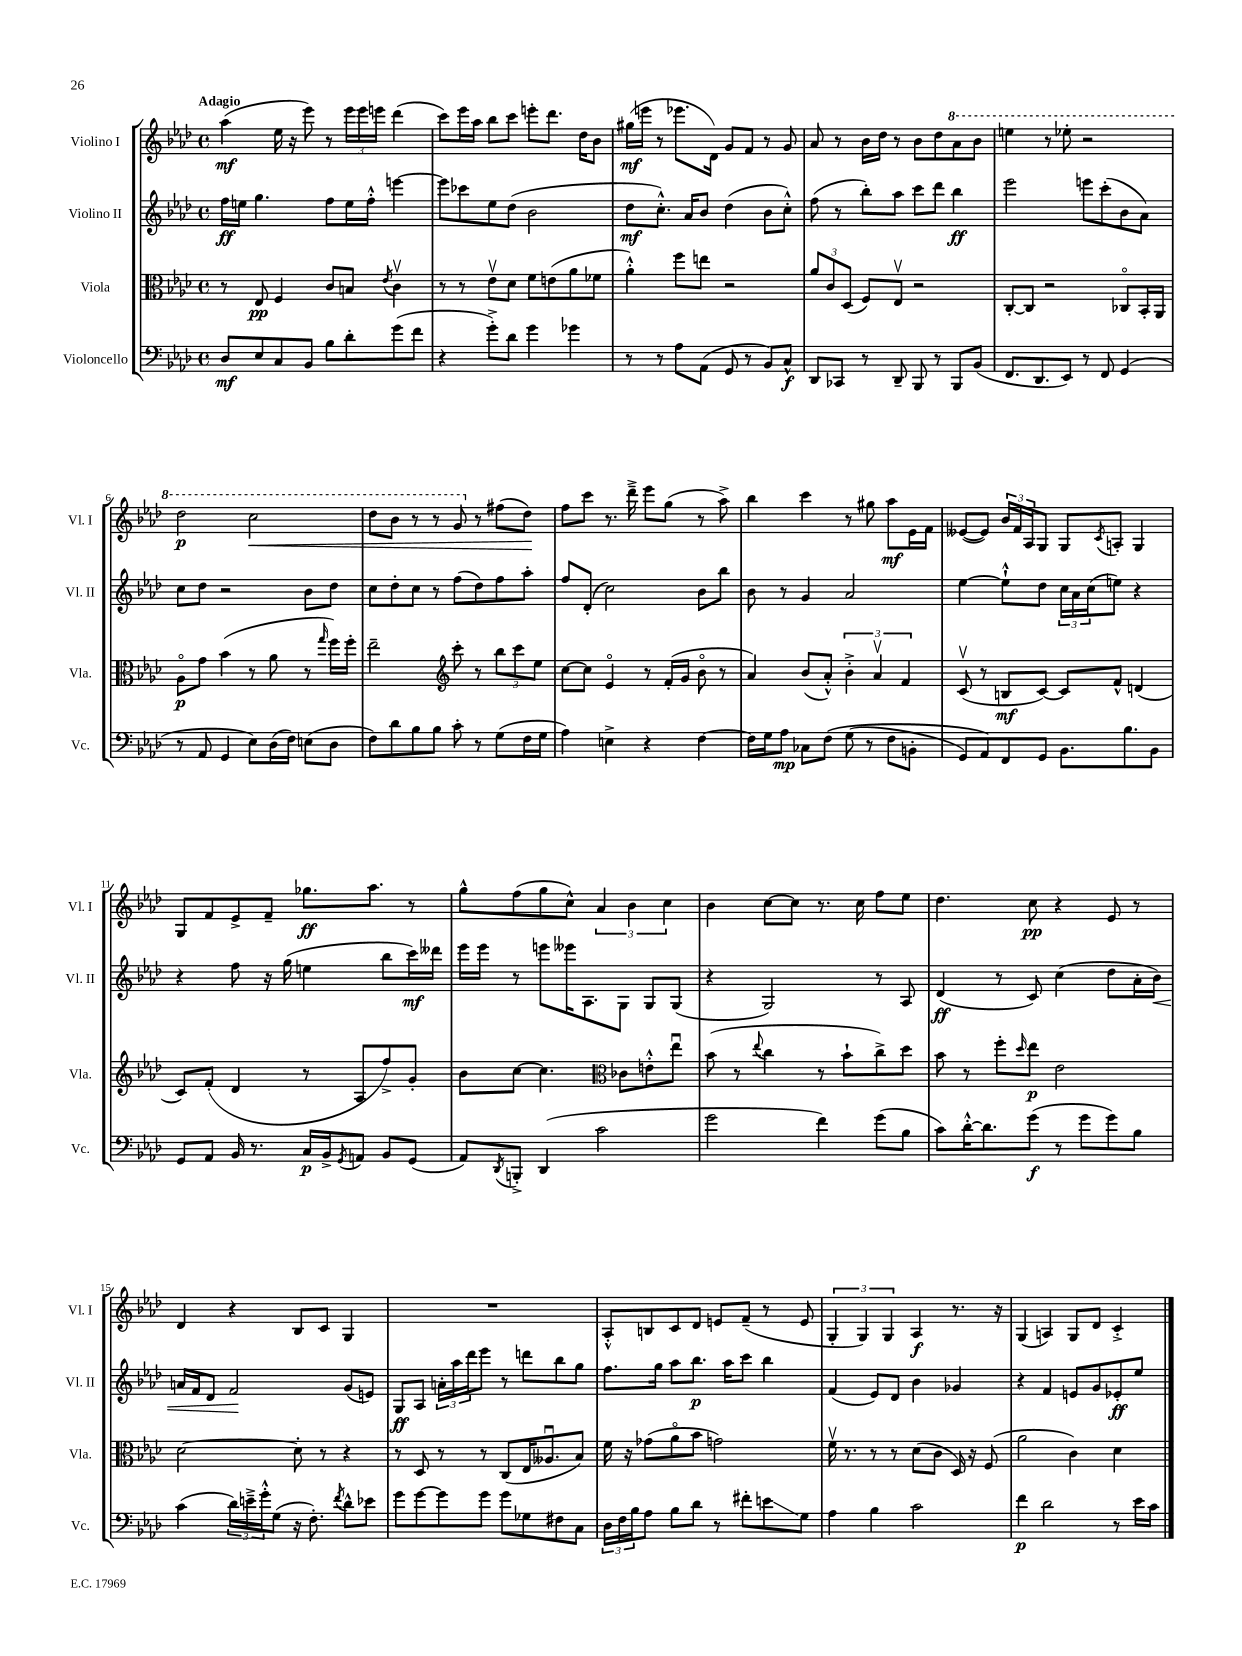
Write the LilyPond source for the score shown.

<<
\new StaffGroup <<
\new Staff = "s0" \with { instrumentName = "Violino I" shortInstrumentName = "Vl. I" } {
    \clef treble \key aes \major \defaultTimeSignature \time 4/4 \tempo "Adagio"
    aes''4\mf( ees''16 r16 ees'''8) r8 \tuplet 3/2 { ees'''16 ees'''16 e'''16 } des'''4( |
    c'''8) ees'''16 aes''16 bes''8 c'''8 e'''8-. des'''8. des''16 bes'8 |
    gis''16\mf( e'''16 r8 ees'''8. des'16) g'8 f'8 r8 g'8 |
    aes'8 r8 bes'16 des''16 r8 bes'8 des''8 \ottava #1 aes''8 bes''8 |
    e'''4 r8 ees'''8-. r2 |
    des'''2\p c'''2\< |
    des'''8 bes''8 r8 r8 g''8 \ottava #0 r8 fis''8( des''8\!) |
    f''8 c'''8 r8. des'''16---> ees'''8 g''8( r8 aes''8->) |
    bes''4 c'''4 r8 gis''8 aes''8\mf ees'16 f'16 |
    eeses'8~( eeses'8) \tuplet 3/2 { bes'16 f'16 aes16 } g8 g8 \acciaccatura { c'8 } a8-. g4 |
    g8 f'8 ees'8-> f'8-- ges''8.\ff aes''8. r8 |
    g''8-^ f''8( g''8 c''8-^) \tuplet 3/2 { aes'4 bes'4 c''4 } |
    bes'4 c''8~ c''8 r8. c''16 f''8 ees''8 |
    des''4. c''8\pp r4 ees'8 r8 |
    des'4 r4 bes8 c'8 g4 |
    R1 |
    aes8-.-^ b8 c'8 des'8 e'8 f'8--( r8 e'8 |
    \tuplet 3/2 { g4-. g4) g4 } aes4\f r8. r16 |
    g4( a4) g8 des'8 c'4-.-> \bar "|." |
}
\new Staff = "s1" \with { instrumentName = "Violino II" shortInstrumentName = "Vl. II" } {
    \clef treble \key aes \major \defaultTimeSignature \time 4/4
    f''16\ff e''16 g''4. f''8 e''16 f''16-.-^ e'''4~ |
    e'''8 ces'''8 ees''8 des''8( bes'2 |
    des''8\mf c''8.-.-^) aes'16 bes'8 des''4( bes'8 c''8-.-^) |
    f''8( r8 bes''8-.) aes''8 c'''8 des'''8 bes''4\ff |
    ees'''2 e'''8 c'''8-.( bes'8 aes'8) |
    c''8 des''8 r2 bes'8 des''8 |
    c''8 des''8-. c''8 r8 f''8( des''8) f''8 aes''8-. |
    f''8 des'8-.( c''2) bes'8 bes''8 |
    bes'8 r8 g'4 aes'2 |
    ees''4~ ees''8-!-^ des''8 \tuplet 3/2 { c''16 aes'16 c''16( } e''8) r4 |
    r4 f''8 r16 g''16( e''4 bes''8 c'''16\mf) deses'''16 |
    ees'''16 ees'''16 r8 e'''8 eeses'''16 aes8. g8 g8 g8( |
    r4 g2) r8 aes8 |
    des'4\ff( r8 c'8) c''4( des''8 aes'16-. bes'16\<) |
    a'16 f'16 des'8 f'2\! g'8( e'8) |
    g8\ff aes8 \tuplet 3/2 { a'16-. aes''16 des'''16 } ees'''8 r8 d'''8 bes''8 g''8 |
    f''8. g''16 aes''8 bes''8.\p aes''16 c'''8 bes''4 |
    f'4( ees'8) des'8 bes'4 ges'4 |
    r4 f'4 e'8 g'8 ees'8-.\ff ees''8 \bar "|." |
}
\new Staff = "s2" \with { instrumentName = "Viola" shortInstrumentName = "Vla." } {
    \clef alto \key aes \major \defaultTimeSignature \time 4/4
    r8 ees8\pp f4 c'8 b8 \acciaccatura { ees'8 } c'4\upbow |
    r8 r8 ees'8\upbow des'8 f'8 e'8( aes'8 fes'8 |
    aes'4-.-^) f''8 e''8 r2 |
    \tuplet 3/2 { aes'8 c'8 des8( } f8) ees8\upbow r2 |
    c8~-. c8 r2 ces8\flageolet bes,16-. aes,16 |
    aes8\flageolet\p g'8 bes'4( r8 aes'8 r8 \grace { g''16 } f''16) f''16-. |
    ees''2-- \clef treble c'''8-. r8 \tuplet 3/2 { bes''8 c'''8 ees''8 } |
    c''8~ c''8 ees'4\flageolet r8 f'16-.( g'16 bes'8\flageolet r8 |
    aes'4) bes'8( aes'8-.-^) \tuplet 3/2 { bes'4-.-> aes'4\upbow f'4 } |
    c'8\upbow( r8 b8\mf c'8~) c'8 f'8-^ d'4( |
    c'8) f'8-.( des'4 r8 aes8 f''8->) g'8-. |
    bes'8 c''8~ c''4. \clef alto ces'8 e'8-.-^ ees''8\downbow |
    bes'8( r8 \appoggiatura { ees''8 } c''4 r8 bes'8-! c''8->) des''8 |
    bes'8 r8 f''8-. \grace { des''16 } ees''8\p ees'2 |
    des'2~ des'8-. r8 r4 |
    r8 des8 r8 r8 c8( ees16 aeses8.\downbow bes8) |
    f'16 r16 ges'8( aes'8\flageolet bes'8 g'2) |
    f'16\upbow r8. r8 r8 des'8( c'8 des16) r16 f8( |
    aes'2 c'4) des'4 \bar "|." |
}
\new Staff = "s3" \with { instrumentName = "Violoncello" shortInstrumentName = "Vc." } {
    \clef bass \key aes \major \defaultTimeSignature \time 4/4
    des8\mf ees8 c8 bes,8 bes8 des'8-. g'8( f'8 |
    r4 g'8-.->) des'8 g'4 ges'4 |
    r8 r8 aes8 aes,8( g,8 r8 bes,8) c8-^\f |
    des,8 ces,8 r8 des,8-- bes,,8 r8 bes,,8 bes,8( |
    f,8. des,8. ees,8) r8 f,8 g,4( |
    r8 aes,8 g,4 ees8) des16( f16) e8( des8 |
    f8) des'8 bes8 bes8 c'8-. r8 g8( f16 g16 |
    aes4) e4-> r4 f4~ |
    f16 g16 aes8\mp ces8 f8\( g8( r8 f8 b,8-. |
    g,8) aes,8\) f,8 g,8 bes,8. bes8. bes,8 |
    g,8 aes,8 bes,16 r8. c16\p bes,16-> \acciaccatura { g,8 } a,8 bes,8 g,8( |
    aes,8) \acciaccatura { des,8 } b,,8-.-> des,4( c'2 |
    g'2 f'4) g'8( bes8 |
    c'8) des'16~-.-^ des'8. g'8\f( r8 g'8 g'8) bes8 |
    c'4( \tuplet 3/2 { des'16) e'16---> g'16-.-^ } g8( r16 f8.-.) \acciaccatura { f'8 } des'8-^ ees'8 |
    g'8 g'8~ g'8 g'8 g'8 ges8 fis8 c8 |
    \tuplet 3/2 { des16 f16 bes16 } aes8 bes8 des'8 r8 fis'8-. e'8\glissando g8 |
    aes4 bes4 c'2 |
    f'4\p des'2 r8 ees'16 c'16 \bar "|." |
}
>>
>>
